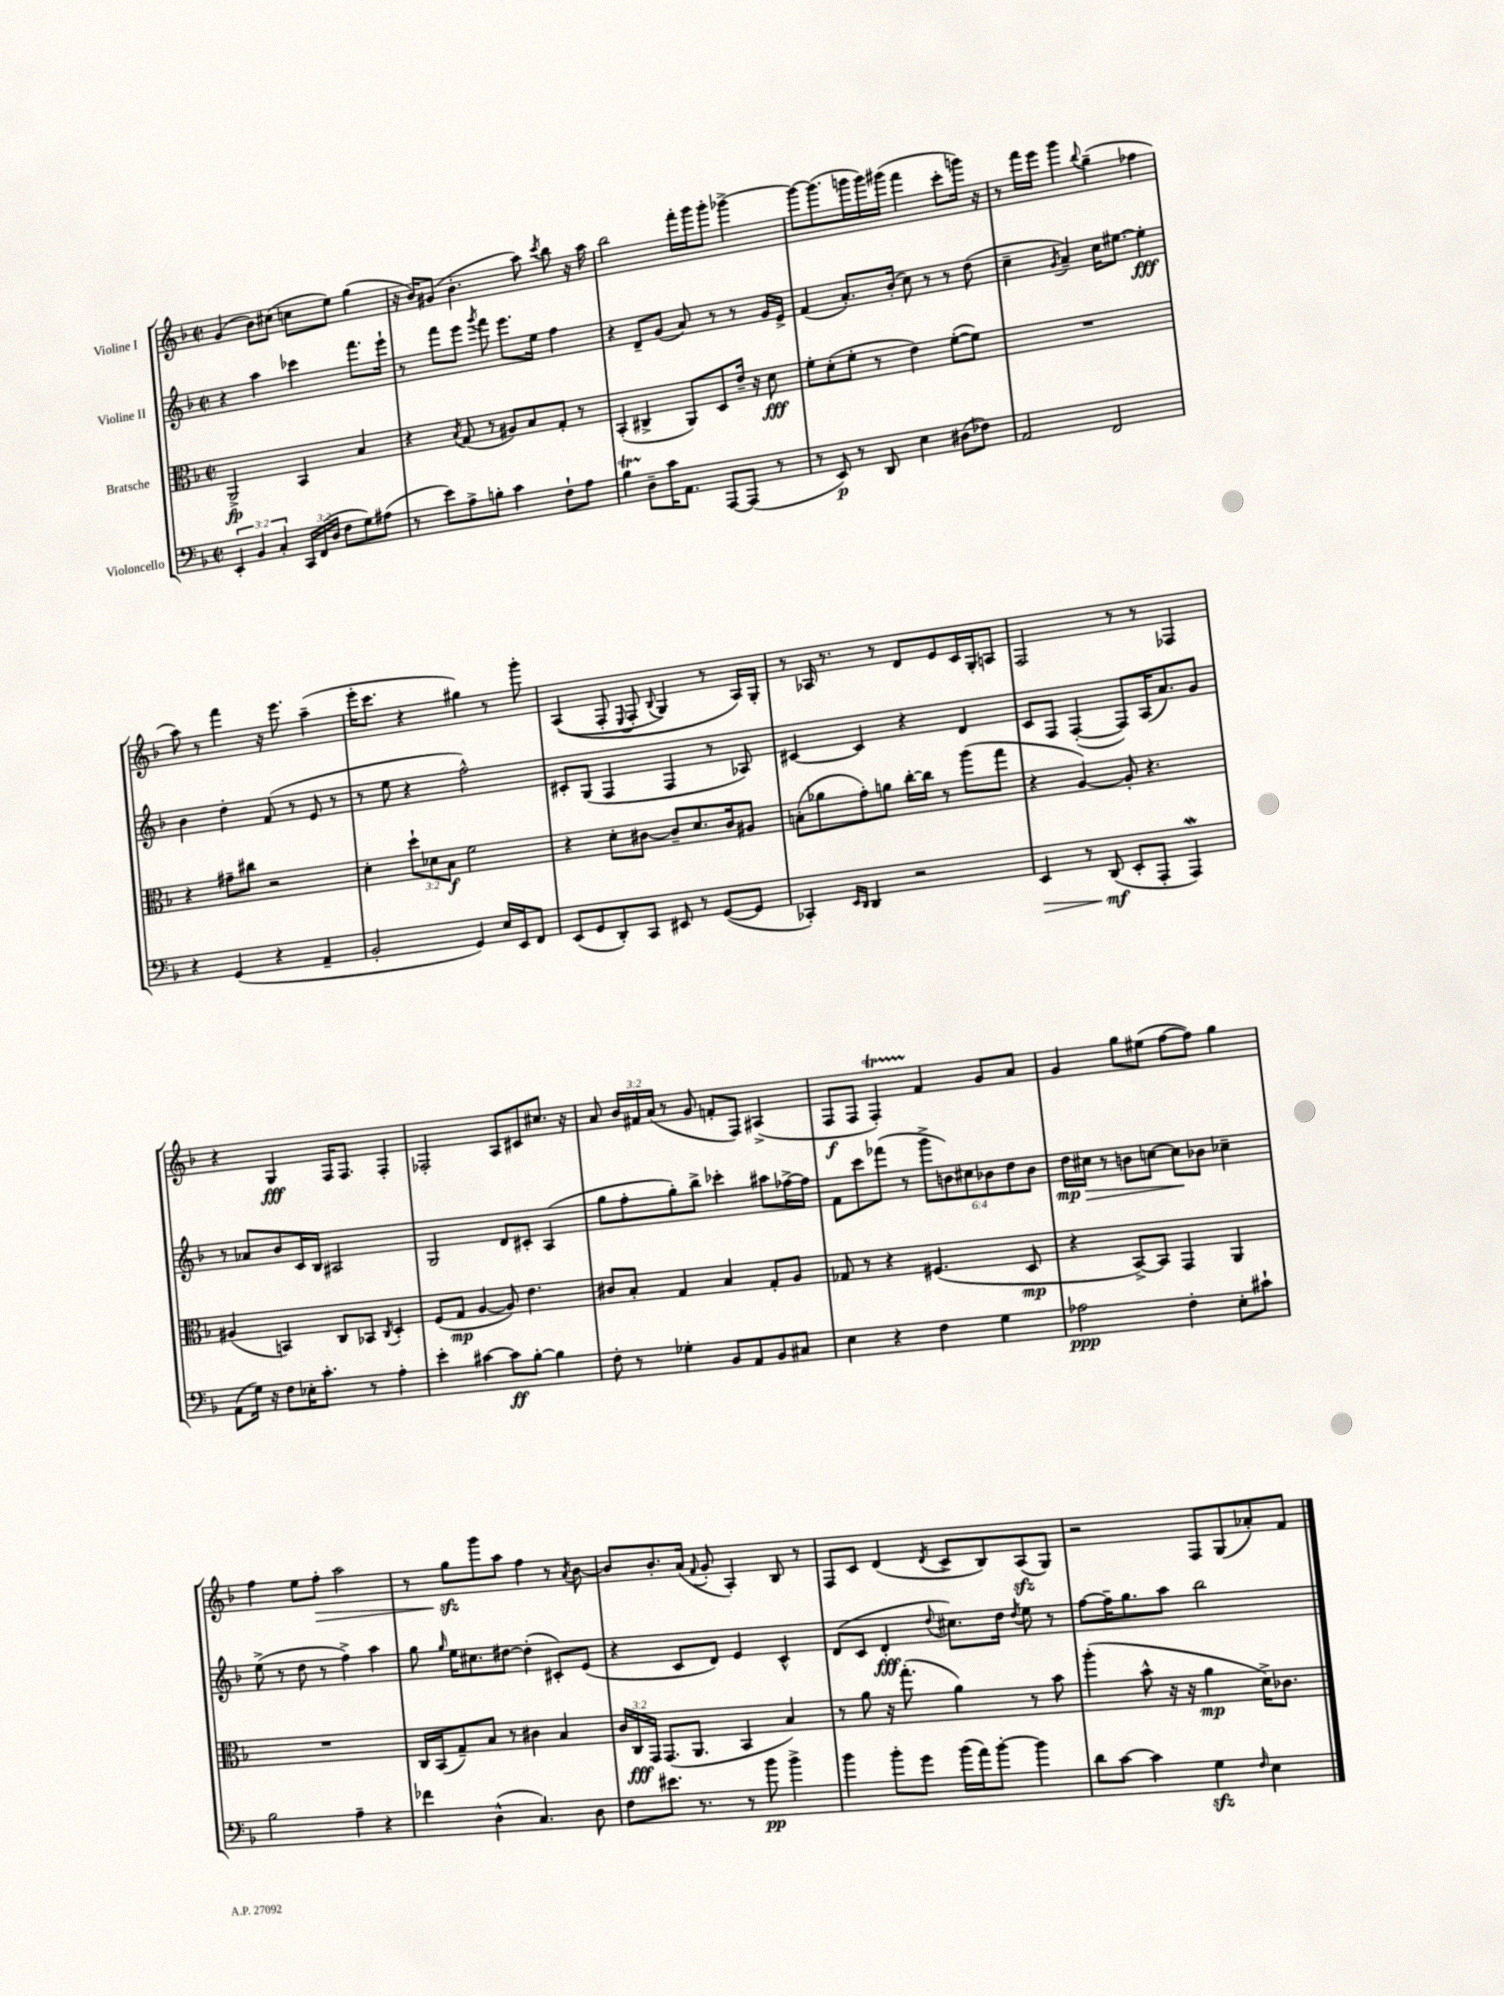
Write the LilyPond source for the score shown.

<<
\new StaffGroup <<
\new Staff = "s0" \with { instrumentName = "Violine I" } {
    \clef treble \key f \major \defaultTimeSignature \time 2/2 \override Staff.TupletNumber.text = #tuplet-number::calc-fraction-text
    \autoBeamOff g'4( bes'8[) cis''8]( c''8[ e''8]) g''4( |
    r16 bes'16[) gis'8]( bes'4.-. a''8) \acciaccatura { c'''8 } bes''8 r16 a''16 |
    bes''2 f'''16[-. g'''16 g'''8]-. ges'''4~-> |
    ges'''8[~ ges'''8.( g'''16 g'''16) gis'''16]( f'''4 c'''8[-. g'''16]) r16 |
    r8 f'''16[ e'''16] g'''4 \appoggiatura { bes''8 } g''4--( fes''4 |
    a''8) r8 f'''4 r16 e'''8. a''4--( |
    e'''16[-. c'''8.] r4 gis''4) r8 g'''8-. |
    a4(\( f8-. \appoggiatura { e8 } f8-. \appoggiatura { bes8 } g4) r8 a16[\) g16]-. |
    r8 aes16 r8. r8 d'8[ e'8 c'16 g16-. a8] |
    f2 r8 r8 fes4 |
    r4 g4\fff f16[ f8.] f4-. |
    fes2-. a8[ cis'8 cis''8.] r16 |
    a'8 \tuplet 3/2 { bes'16[ fis'16 a'16]( } r8 g'8 f'8[-. f8]) ais4->( |
    f8[\f f8] f4-.\startTrillSpan) f'4\stopTrillSpan g'8[ a'8] |
    g'4 g''8[ eis''8]( f''8[~ f''8]) g''4 |
    f''4 e''8[ f''8]-.\> a''2 |
    r8 g''8[\sfz\! g'''8 a''8] f''4 r8 \acciaccatura { a'8 } bes'8~ |
    bes'8[ bes'8.-. a'16]( \appoggiatura { f'8 } g'8-. a4-.) bes8 r8 |
    f8[ c'8] d'4( \acciaccatura { d'8 } c'8[-> bes8) a8\sfz( g8]) |
    r2 f8[ g8( aes'8-.) f'8] \bar "|." |
}
\new Staff = "s1" \with { instrumentName = "Violine II" } {
    \clef treble \key f \major \defaultTimeSignature \time 2/2 \override Staff.TupletNumber.text = #tuplet-number::calc-fraction-text
    \autoBeamOff r4 a''4 ces'''4 f'''8.[ e'''16]-! |
    r8 f'''8[ e'''8] \acciaccatura { g'''8 } f'''8 e'''8.[ e''16] f''4 |
    r4 d'8[-- g'8]( a'8) r8 r8 g'16[ e'16]-> |
    f'4( a'8.[-.) bes'16]-.( c''8) r8 r8 d''8( |
    c''4-- \acciaccatura { g'8 } a'4--) c''16[ eis''8.]~ eis''4-.\fff |
    bes'4 d''4-. f'8( r8 e'8 r8 |
    r8 e''8 r4 f''2-^) |
    cis'8[-. g8]( f4 f4 r8 aes8) |
    cis'4~ cis'4 r4 d'4 |
    c'8[ f8] f4~-.( f8[) a16( a'8.) g'8] |
    r8 aes'8[ bes'8 c'16 bes16] ais2 |
    g2 d'8[ cis'8]-. a4( |
    g''8[ f''8-. g''8-.) bes''8]-> ces'''4-. ais''8[ fes''16~-> fes''16] |
    f'8[ c'''8 fes'''8]( r8 \tuplet 6/4 { g'''8[-> b'8) cis''8 bes'8 d''8 bes'8] } |
    d''16[\mp cis''16]\> r8 b'8[ c''8]~ c''8[\! bes'8] ces''4-- |
    e''8->( r8 d''8 r8 f''4->) a''4 |
    g''8 \grace { g''16 } e''16[ cis''8. dis''8]~ dis''4-.( cis'8[-.) e'8]( |
    r4 c'8[ d'8]) e'4 c'4-^ |
    d'8[( c'8] d'4-.\fff \appoggiatura { d''8 } cis''8.[) d''16] \acciaccatura { d''8 } e''8 r8 |
    f''8[~ f''16-- g''8. a''8] bes''2 \bar "|." |
}
\new Staff = "s2" \with { instrumentName = "Bratsche" } {
    \clef alto \key f \major \defaultTimeSignature \time 2/2 \override Staff.TupletNumber.text = #tuplet-number::calc-fraction-text
    \autoBeamOff a,2->\fp bes,4 bes4 |
    r4 \acciaccatura { bes8 } g8( r8 ais8[) bes8 g8]-. r8 |
    bes,4-.( cis4-> a,8[) d8 e'16]-- r16 d'8\fff |
    f'8[-. d'8-.( f'8]-. r8 e'4) f'8[~-.( f'8]) |
    R1 |
    r4 gis'8[-- cis''8] r2 |
    d'4-. \tuplet 3/2 { d''8[-! des'8 bes8]\f } f'2 |
    r4 d'8[-. cis'8]~ cis'8[-- d'8. cis'16 ais8] |
    b8[-.( aes'8 g'8-.) a'8] c''16[~-. c''16] r8 a''8[( g''8] |
    r4 a4~) a8-. r4. |
    ais4( b,4) c8[ bes,8] \acciaccatura { c8 } d4-. |
    f8[( g8]\mp a4~ a8) e'4. |
    cis'8[ bes8]-. g4 bes4 g8[-. a8] |
    ges8 r8 r4 fis4.( d8\mp |
    r4 bes,8[~->) bes,8] g,4 a,4 |
    R1 |
    c16[ bes,16( g8--) bes8] r8 cis'4 bes4 |
    \tuplet 3/2 { c'16[ c16\fff g,16] } g,8.[( a,8.] bes,4 bes4) |
    r8 a'8 r16 g''8.-.( a'4) r8 bes'8 |
    a''4-.( bes'8-^ r16 r16 a'4\mp d'16[->) ces'8.] \bar "|." |
}
\new Staff = "s3" \with { instrumentName = "Violoncello" } {
    \clef bass \key f \major \defaultTimeSignature \time 2/2 \override Staff.TupletNumber.text = #tuplet-number::calc-fraction-text
    \autoBeamOff \tuplet 3/2 { e,4-. bes,4 c4-. } \tuplet 3/2 { c,16[ f,16( d16] } f8[ g8) ais8]( |
    r8 e'8[) a8-> b8]-. c'4 f8[-! a8] |
    bes4\startTrillSpan d8[--\stopTrillSpan c'16 a,8.] a,,8[~ a,,8]( r8 |
    r8 e,8\p) r8 d,8 e4 dis8[( fes8]) |
    a,2 f,2 |
    r4 g,4( r4 a,4-- |
    bes,2-. g,4) e16[ e,16 f,8] |
    e,8[( g,8 d,8-.) c,8] eis,8 r8 g,8[~( g,8] |
    ces,4-.) \grace { e,16[ d,16] } d,4 r2 |
    e,4\> r8 d,8\mf\!( e,8[-. a,,8]-. a,,4\mordent) |
    a,8[( g16]) r16 f8[ ees16-. c'8.]-. r8 a4-. |
    e'4-. cis'4~ cis'8[\ff bes8]~-. bes4 |
    f8-. r8 ges4-. bes,8[ a,8 bes,8 cis8] |
    e4 r4 f4 g4 |
    aes2\ppp f4-. e8[-. cis'8]-! |
    bes2 a4-- r4 |
    fes'4 d4-^( c4.) d8 |
    f8[ eis'8.] r8. r8 bes'8\pp bes'4-> |
    bes'4 bes'8[-. g'8] bes'16[( a'16) bes'8]~-. bes'4 |
    d'8[ c'8]~ c'4 g4\sfz \grace { f16 } e4 \bar "|." |
}
>>
>>
\layout { \context { \Score \remove "Bar_number_engraver" } }
